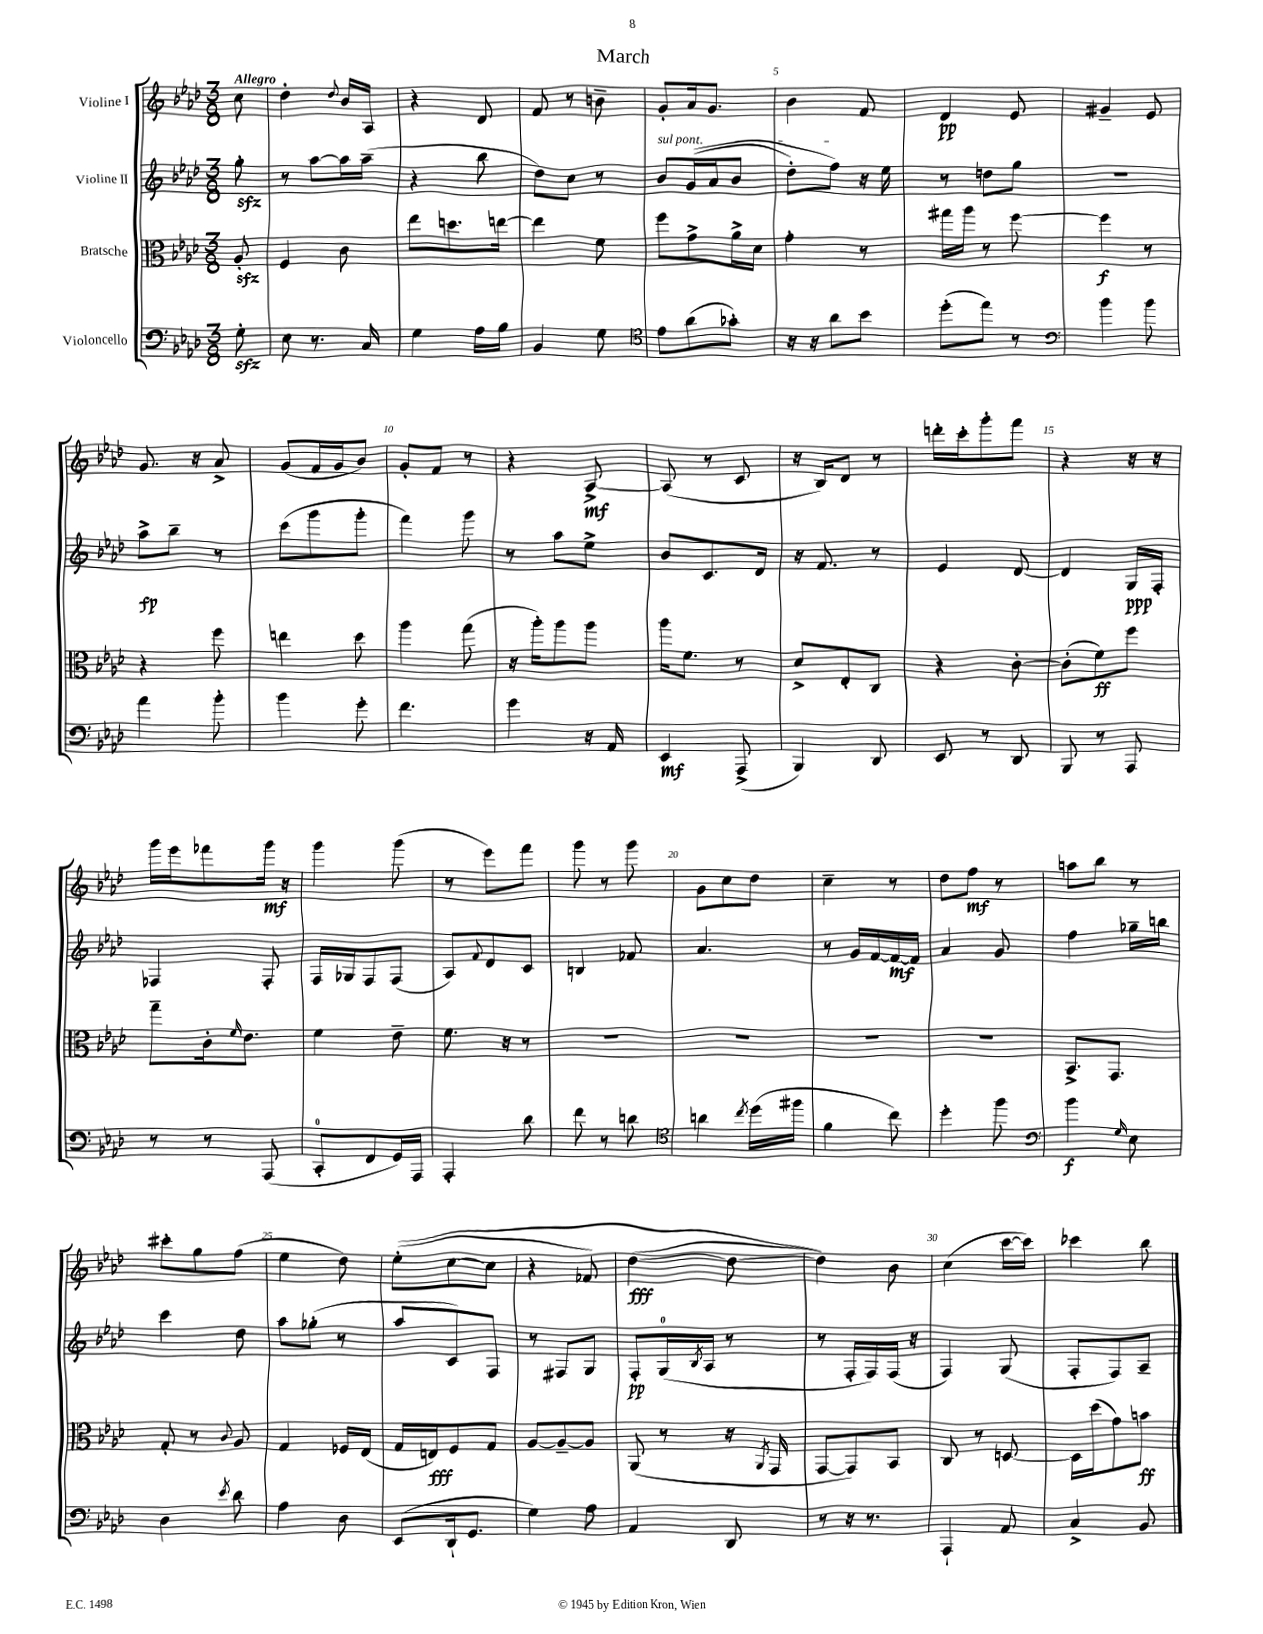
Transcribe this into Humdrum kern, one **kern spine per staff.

**kern	**kern	**kern	**kern
*staff4	*staff3	*staff2	*staff1
*clefF4	*clefC3	*clefG2	*clefG2
*k[b-e-a-d-]	*k[b-e-a-d-]	*k[b-e-a-d-]	*k[b-e-a-d-]
*M3/8	*M3/8	*M3/8	*M3/8
8G'\	8A-'/	8gg'\	8cc\
=	=	=	=
8E-\	4F/	8r	4dd-'\
8.r	.	[8aa-\L	.
.	.	.	8qqdd-/
.	8c\	16aa-\]L	16b-/LL
16C/	.	(16aa-~\JJ	16A-/JJ
=	=	=	=
4G\	8ee-\L	4r	4r
.	8.dd\	.	.
16A-\LL	.	8bb-\	8d-/
16B-\JJ	[16ee\Jk	.	.
=	=	=	=
4BB-/	4ee\]	8dd-\L)	8f/
.	.	8cc\J	8r
8G\	8f\	8r	8b~\
=	=	=	=
*clefC4	*	*	*
8e-\L	8ff\L	8b-/L	8g'/L
(8a-\	8g^\	&((16g/L	16a-/k
.	.	16a-/J	8.g/J
8g-'\J)	16a-^\L	8b-/J	.
.	16d-\JJ	.	.
=	=	=	=
16r	4g'\	8dd-'\L)	4b-\
16r	.	.	.
8a-\L	.	8ff\J&)	.
8b-\J	8r	16r	8f/
.	.	16ee-\	.
=	=	=	=
(8dd-'\L	16gg#\LL	8r	4d-/
.	16aa-\JJ	.	.
8ee-\J)	8r	8dd\L	.
8r	[8ff\	8gg\J	8e-/
=	=	=	=
*clefF4	*	*	*
4b-\	4ff\]	4.r	4g#~/
8b-\	8r	.	8e-/
=	=	=	=
4a-\	4r	8aa-^\L	8.g/
.	.	8bb-~\J	.
.	.	.	16r
8b-'\	8ff\	8r	8a-^/
=	=	=	=
4b-\	4ee\	(8ccc\L	(8g/L
.	.	8ggg\	16f/L
.	.	.	16g/J
8g'\	8dd-\	8ggg'\J	8b-/J)
=	=	=	=
4.f\	4aa-\	4fff\)	8g'/L
.	.	.	8f/J
.	(8gg\	8ggg\	8r
=	=	=	=
4g\	16r	8r	4r
.	16aa-'\LK)	.	.
.	8aa-\	8aa-\L	.
16r	8aa-\J	8ee-^\J	[8A-^/
16AA-/	.	.	.
=	=	=	=
4EE-/	16aa-\LK	8b-/L	(8A-/]
.	8.f\J	.	.
.	.	8.c/	8r
(8AAA-^/	8r	.	8c/
.	.	16d-/Jk	.
=	=	=	=
4BBB-/)	8d-^/L	16r	16r
.	.	8.f/	16B-/LK)
.	8E-'/	.	8d-/J
8DD-/	8C/J	8r	8r
=	=	=	=
8EE-/	4r	4e-/	16ddd'\LL
.	.	.	16ccc'\J
8r	.	.	8ggg'\
8DD-/	[8c'\	[8d-/	8fff\J
=	=	=	=
8BBB-/	(8c'\]L	4d-/]	4r
8r	8f\)	.	.
8AAA-/	8ff\J	16G/LL	16r
.	.	16F'/JJ	16r
=	=	=	=
8r	8gg~\L	4F-/	16ggg\LL
.	.	.	16eee-\J
8r	16c'\k	.	8fff-\
.	16qqf/	.	.
.	8.e-\J	.	.
(8AAA-/	.	8F-'/	16ggg\Jk
.	.	.	16r
=	=	=	=
8CC'/L	4f\	16F/LL	4ggg\
.	.	16G-/J	.
8FF/	.	8F/	.
16GG/L)	8e-~\	(8F/J	(8ggg\
16AAA-/JJ	.	.	.
=	=	=	=
4AAA-'/	8.f\	8A-/L)	8r
.	.	8qqf/	.
.	.	8d-/	8eee-\L)
.	16r	.	.
8d-\	8r	8c/J	8fff\J
=	=	=	=
8f\	4.r	4B/	8ggg\
8r	.	.	8r
8d\	.	8f-/	8ggg\
=	=	=	=
*clefC4	*	*	*
4a\	4.r	4.a-/	8g\L
.	.	.	8cc\
8qcc/	.	.	.
(16dd-\LL	.	.	8dd-\J
16ff#\JJ	.	.	.
=	=	=	=
4f\	4.r	8r	4cc~\
.	.	16g/LL	.
.	.	[16f/	.
8cc\)	.	16f/_	8r
.	.	16f/]JJ	.
=	=	=	=
4dd-'\	4.r	4a-/	8dd-\L
.	.	.	8ff\J
8ff\	.	8g/	8r
=	=	=	=
*clefF4	*	*	*
4b-\	8.BB-^/L	4ff\	8aa\L
.	.	.	8bb-\J
.	8.GG/J	.	.
16qqG/	.	.	.
8E-\	.	16gg-~\LL	8r
.	.	16bb\JJ	.
=	=	=	=
4D-\	8G'/	4ccc\	8ccc#'\L
.	8r	.	8gg\
8qe-/	8qqc/	.	.
8d-\	8A-/	8dd-\	(8ff\J
=	=	=	=
4A-\	4G/	8aa-\L	4ee-\
.	.	(8gg-'\J	.
8D-\	16F-/LL	8r	8dd-\)
.	(16E-/JJ	.	.
=	=	=	=
(8EE-/L	16G/LL	8aa-/L	&((8ee-'\L
.	16E/J)	.	.
16DD-`/k	8F/	8c/)	[8cc\
8.GG/J	.	.	.
.	8G/J	8F/J	8cc\]J
=	=	=	=
4G\)	[8A-/L	8r	4r
.	8A-~/_	8F#/L	.
8A-\	8A-/]J	8G/J	8f-/)
=	=	=	=
4AA-/	(8AA-/	8F'/L	([4dd-\
.	8r	(16G/L	.
.	.	8qB-/	.
.	.	16A-/JJ	.
8DD-/	16r	8r	8dd-\_
.	8qAA-/	.	.
.	16GG/	.	.
=	=	=	=
8r	[8GG/L	8r	4dd-\])&)
16r	8GG/])	16F'/LL	.
8.r	.	16F/)	.
.	8BB-/J	(16F/JJ	8b-\
.	.	16r	.
=	=	=	=
4AAA-`/	8C/	4F/)	(4cc\
.	8r	.	.
8AA-/	[8D/	(8G/	[16ccc\LL
.	.	.	16ccc\]JJ)
=	=	=	=
4C^/	16D\]LL	8F'/L	4ccc-\
.	(16dd-\J	.	.
.	8g\)	8F/)	.
8BB-/	8b\J	8A-~/J	8bb-\
==	==	==	==
*-	*-	*-	*-
